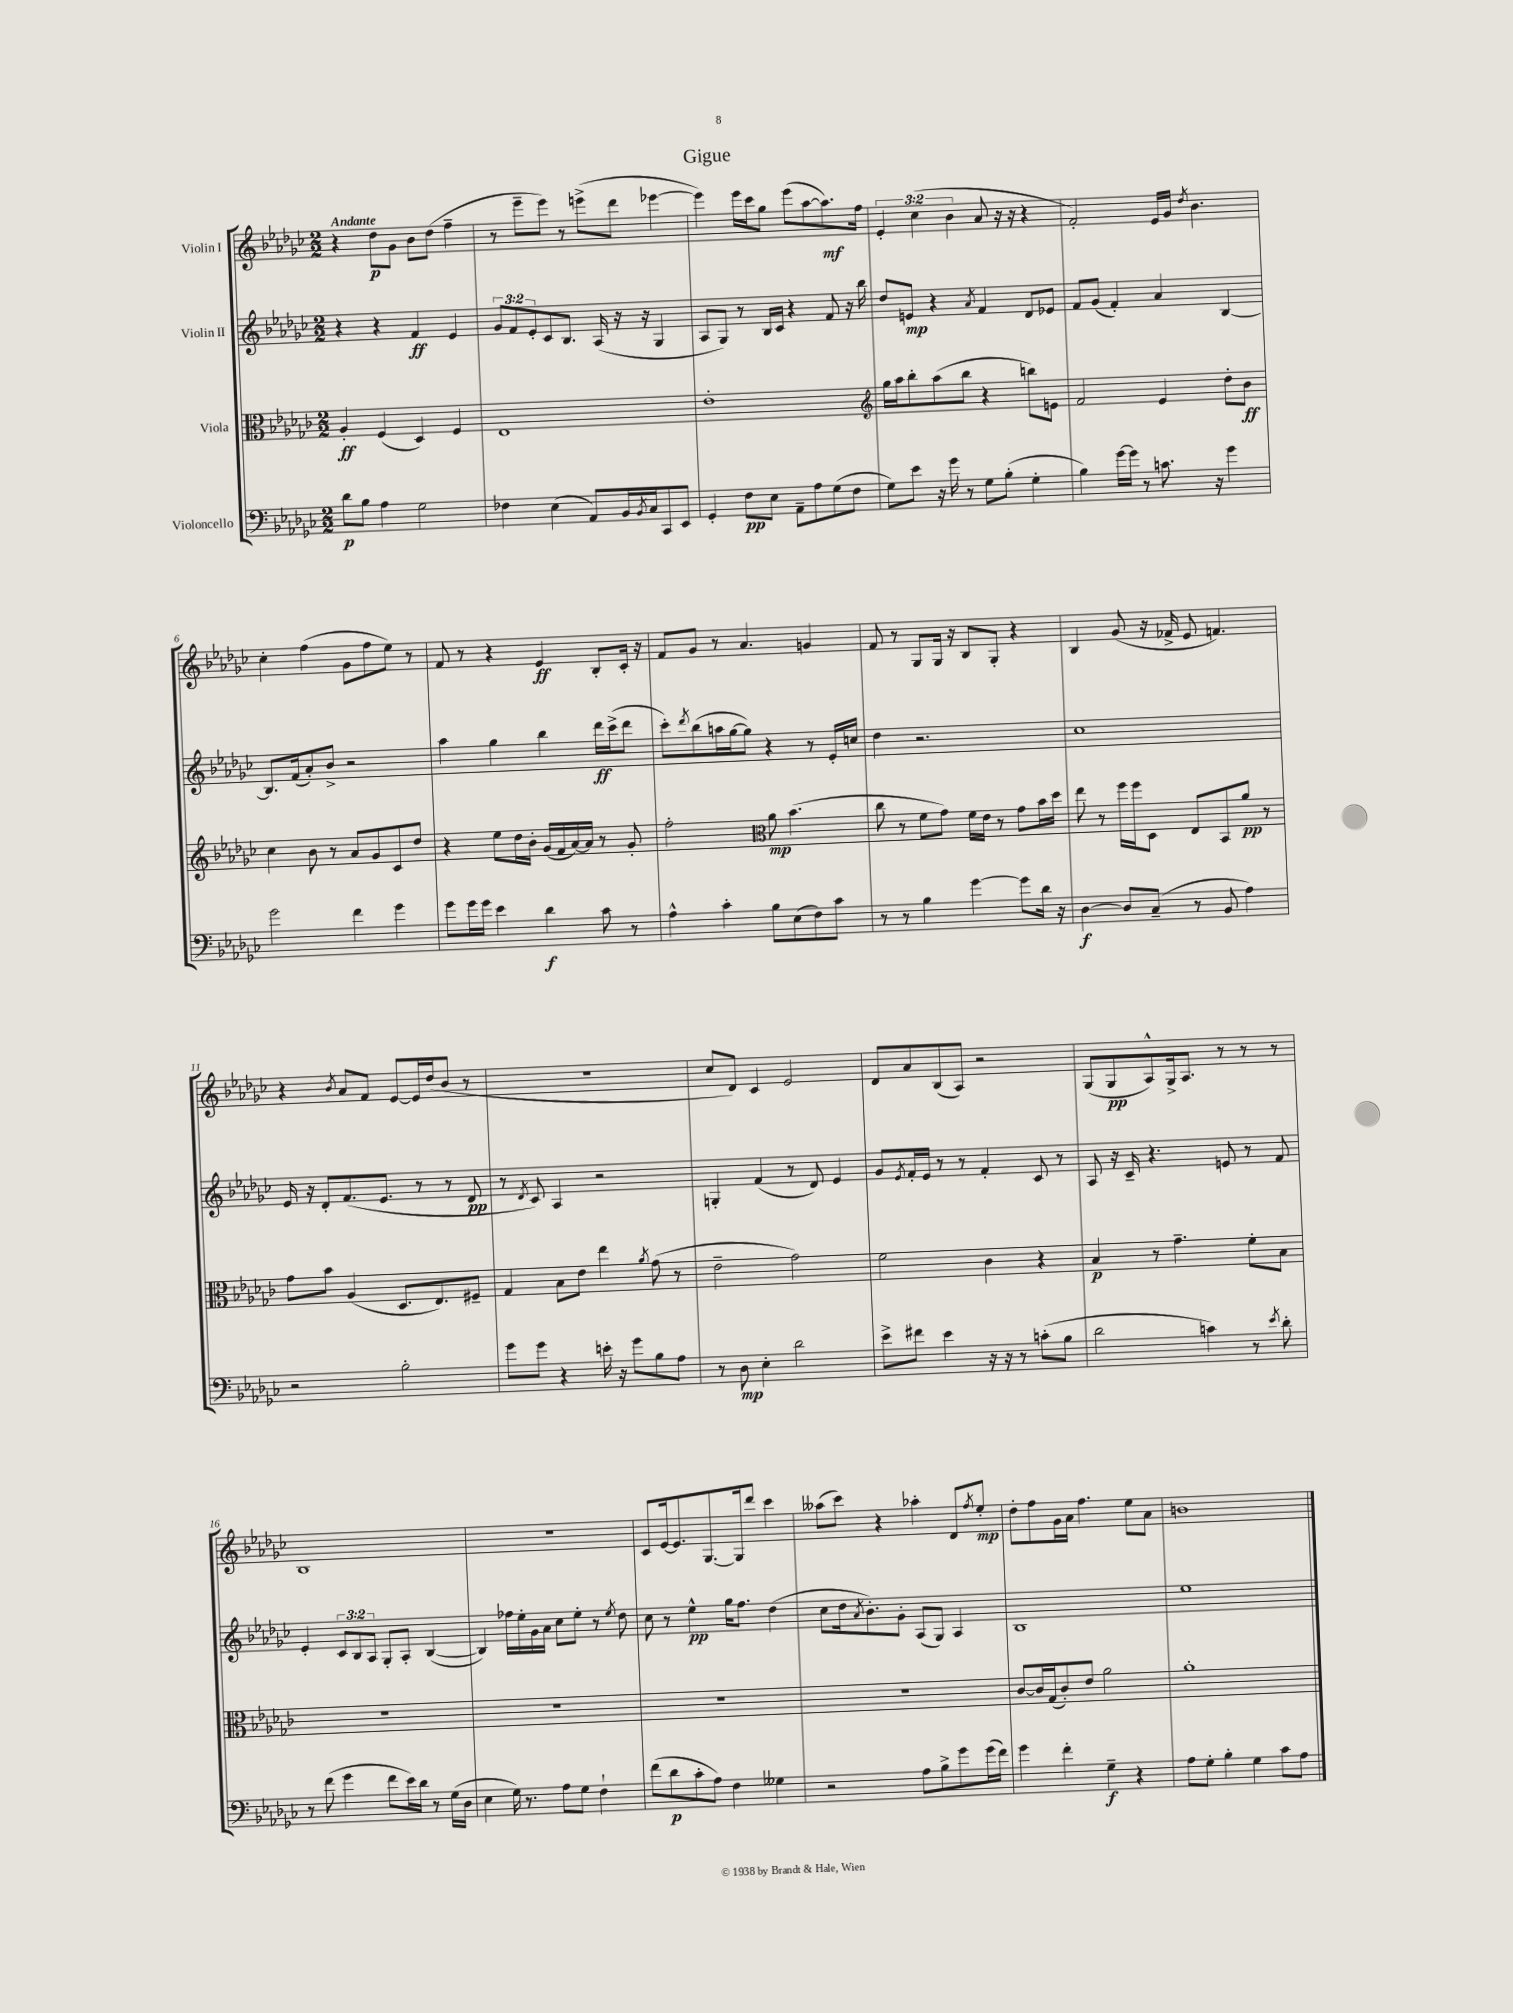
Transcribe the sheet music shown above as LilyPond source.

\header { title = "Gigue" }
<<
\new StaffGroup <<
\new Staff = "s0" \with { instrumentName = "Violin I" } {
    \clef treble \key ges \major \numericTimeSignature \time 2/2 \override Staff.TupletNumber.text = #tuplet-number::calc-fraction-text \tempo "Andante"
    r4 des''8\p ges'8 bes'8 des''8( f''4-- |
    r8 ees'''8-- ees'''8) r8 e'''8->( des'''8 ees'''4~ |
    ees'''4) ees'''16 ces'''16 ges''8 ees'''8( aes''8~ aes''8.\mf) f''16 |
    \tuplet 3/2 { ees'4-. ces''4( bes'4 } aes'8 r16 r16 r4 |
    f'2-.) ees'16 ges'16 \acciaccatura { des''8 } bes'4. |
    ces''4-. f''4( ges'8 f''8 ees''8) r8 |
    f'8 r8 r4 ees'4\ff bes8-. ces'16-. r16 |
    f'8 ges'8 r8 aes'4. g'4 |
    f'8 r8 ges8 ges16 r16 bes8 ges8-. r4 |
    bes4 ges'8( r16 fes'16-> ees'8 f'4.) |
    r4 \acciaccatura { bes'8 } aes'8 f'8 ees'8~ ees'16 des''16( bes'8 r8 |
    R1 |
    ces''8 des'8) ces'4 ees'2 |
    des'8 aes'8 bes8( aes8) r2 |
    ges8( ges8\pp aes8-^) ges16-> aes8. r8 r8 r8 |
    bes1 |
    R1 |
    ces'8 ees'16~ ees'8. ges8.~ ges16 des'''8 ces'''4 |
    aeses''8( ces'''8) r4 aes''4-. des'8 \acciaccatura { f''8 } ees''8-.\mp |
    des''8-. f''8 ges'16 aes'16 f''4. ees''8 aes'8 |
    b'1 \bar "|." |
}
\new Staff = "s1" \with { instrumentName = "Violin II" } {
    \clef treble \key ges \major \numericTimeSignature \time 2/2 \override Staff.TupletNumber.text = #tuplet-number::calc-fraction-text
    r4 r4 f'4\ff ees'4 |
    \tuplet 3/2 { ges'8 f'8 ees'8-. } ces'8 bes8. aes16( r16 r16 ges4 |
    aes8 ges8) r8 bes16 ces'16 r4 f'8 r16 bes''16 |
    des''8 e'8\mp r4 \acciaccatura { aes'8 } f'4 des'8 ees'8 |
    f'8 ges'8( f'4-.) aes'4 bes4~ |
    bes8. f'16( aes'8-.) bes'8-> r2 |
    aes''4 ges''4 bes''4 des'''16\ff ces'''16->( des'''8 |
    ces'''8-.) \acciaccatura { des'''8 } bes''8( a''16 ges''16~ ges''8) r4 r8 ees'16-. c''16 |
    des''4 r2. |
    ces''1 |
    ees'16 r16 des'8-. f'8.( ees'8. r8 r8 des'8\pp |
    r8 \acciaccatura { des'8 } ces'8) aes4 r2 |
    g4-. f'4( r8 des'8) ees'4 |
    ges'8 \acciaccatura { ees'8 } f'16-. ees'16 r8 r8 f'4-. ces'8 r8 |
    aes8 r16 ces'16-- r4. e'8 r8 f'8 |
    ees'4-. \tuplet 3/2 { ces'8 bes8 aes8 } ges8-. aes8-. bes4~( |
    bes4) fes''16 ees''16-. ges'16 aes'16 ces''8 ees''8-. r8 \acciaccatura { ees''8 } des''8 |
    ces''8 r8 ees''4-^\pp ges''16 f''8. des''4( |
    ces''8 des''16 \acciaccatura { aes'8 } bes'8.-.) ges'8-. aes8( ges8) aes4 |
    bes1 |
    ees''1 \bar "|." |
}
\new Staff = "s2" \with { instrumentName = "Viola" } {
    \clef alto \key ges \major \numericTimeSignature \time 2/2
    aes4-.\ff f4( des4) f4 |
    ees1 |
    ees'1-. |
    \clef treble ges''16 aes''16 bes''8-. aes''8( bes''8 r4 b''8) e'8 |
    f'2 ees'4 des''8-. bes'8\ff |
    ces''4 bes'8 r8 aes'8 ges'8 ces'8 des''8 |
    r4 ees''8 des''16 bes'16-. ges'16( f'16 aes'16~) aes'16 r8 ges'8-. |
    f''2-. \clef alto aes'8\mp bes'4.( |
    ces''8 r8 f'8 ges'8) f'16 ees'16 r8 ges'8 bes'16 des''16 |
    ees''8 r8 f''16 f''16 des8 ees8 bes,8 aes'8\pp r8 |
    ges'8 bes'8 aes4( des8. ees8.) fis8-- |
    ges4 bes8 ees'8 ees''4 \acciaccatura { aes'8 } ges'8( r8 |
    ees'2-- ges'2) |
    f'2 ces'4 r4 |
    bes4\p r8 ges'4.-- f'8-. bes8 |
    R1 |
    R1 |
    R1 |
    R1 |
    ces'8~ ces'16 ges16( ces'8-.) ees'8 aes'2 |
    aes'1-. \bar "|." |
}
\new Staff = "s3" \with { instrumentName = "Violoncello" } {
    \clef bass \key ges \major \numericTimeSignature \time 2/2
    des'8\p bes8 aes4 ges2 |
    fes4 ees4( aes,8) bes,16 \acciaccatura { bes,8 } ces16 ces,8 ees,8 |
    ges,4-. f8\pp ees8 aes,8-- aes8 ges8( f8 |
    ges8) ees'8 r16 ges'16 r8 ges8 bes8-.( ges4-. |
    bes4) ges'16~ ges'16 r8 c'8. r16 ges'4 |
    ges'2 f'4 ges'4 |
    ges'8 ges'16 ges'16 ees'4 des'4\f ces'8 r8 |
    aes4-^ ces'4-. bes8 ees8( f8) ces'8 |
    r8 r8 bes4 ges'4~ ges'8 des'16 r16 |
    des4~\f des8 ces8--( r8 bes,8 aes4) |
    r2 bes2-. |
    ges'8 ges'8 r4 e'16-. r16 ges'8 bes8 aes8 |
    r8 des8\mp ees4-. des'2 |
    ees'8-> fis'8 ees'4 r16 r16 r8 c'8-.( bes8 |
    des'2 c'4) r8 \acciaccatura { ees'8 } des'8-. |
    r8 f'8( ges'4 f'8 ees'16) des'16 r8 ges16( des16 |
    ees4 ges16) r8. aes8 ges8 f4-! |
    f'8( des'8\p ces'8-. aes8) f4 geses4 |
    r2 aes8 bes8-> ges'8 ges'16( f'16) |
    ges'4 f'4-. ges4--\f r4 |
    aes8 ges8-. bes4-. ges4 ces'8 aes8 \bar "|." |
}
>>
>>
